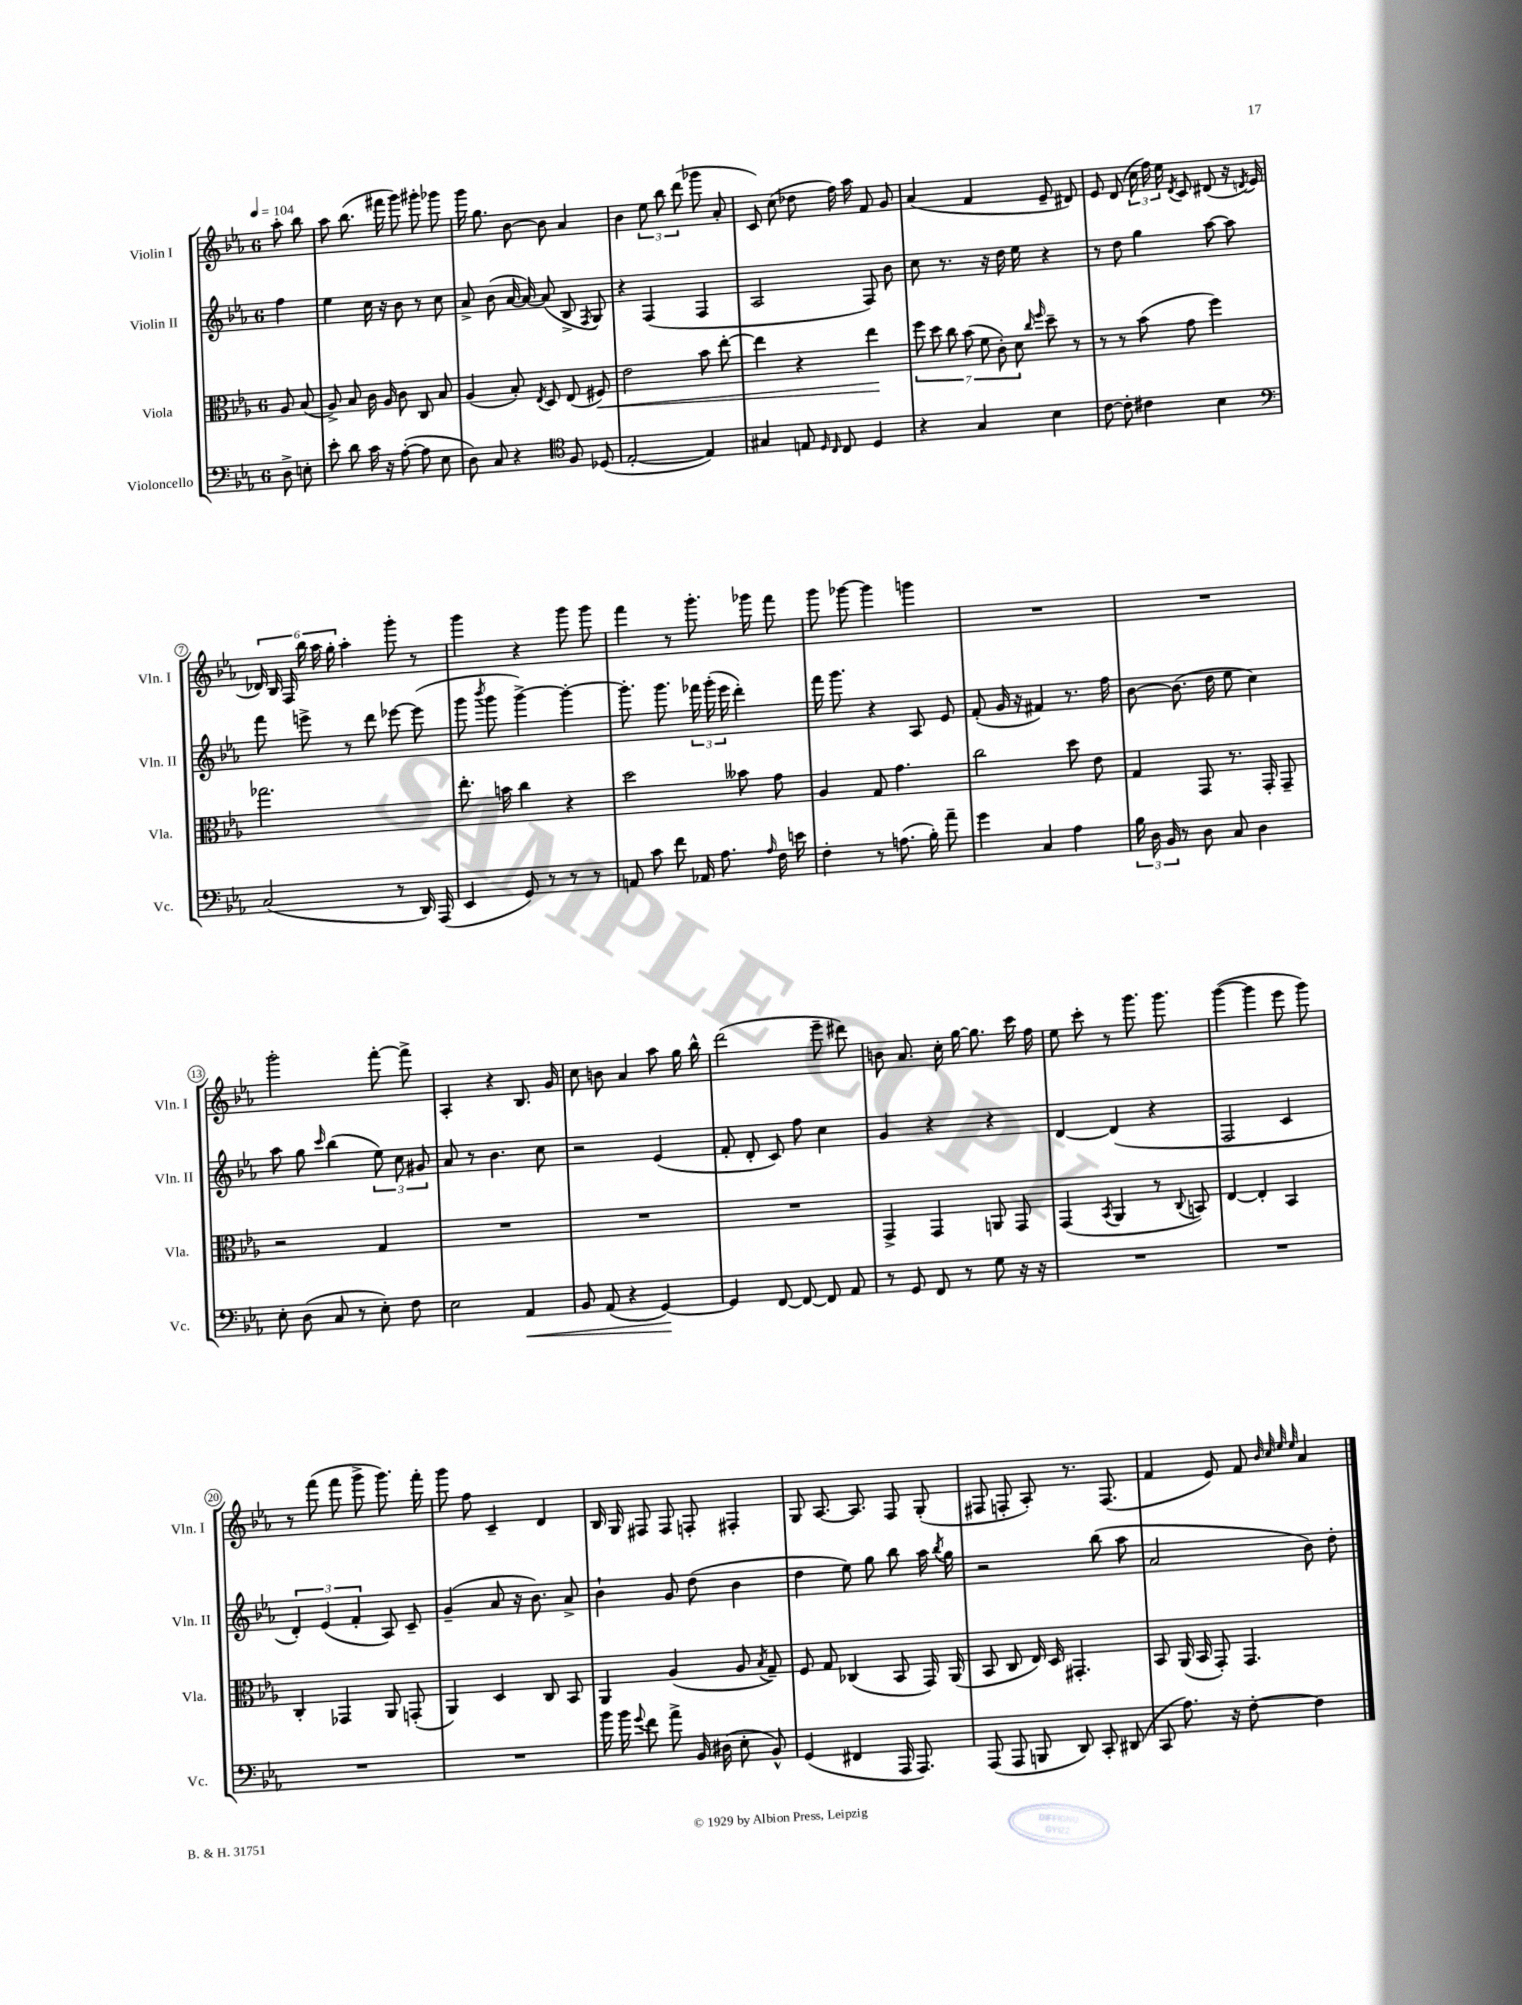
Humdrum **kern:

**kern	**kern	**kern	**kern
*staff4	*staff3	*staff2	*staff1
*clefF4	*clefC3	*clefG2	*clefG2
*k[b-e-a-]	*k[b-e-a-]	*k[b-e-a-]	*k[b-e-a-]
*M6/8	*M6/8	*M6/8	*M6/8
*MM104	*MM104	*MM104	*MM104
8D^	8A-	4ff	8aa-'
8E'	(8B-	.	8bb-
=	=	=	=
8e-'	8A-^)	4ee-	8aa-
8d	8B-	.	(8.bb-
16c	16c	16cc	.
16r	16A-	16r	16fff#
([8A-'	8c	8b-	8ggg)
8A-]	8C	8r	8ggg#'
8E-	8B-	8cc	8ggg-
=	=	=	=
8D)	(4A-	8a-^	16ggg
.	.	.	8.gg
8C	.	(8b-	.
4r	8B-')	[16a-	[8b-
.	.	16a-_)	.
.	8qE-	.	.
.	8D	(8a-]	8b-]
*clefC4	*	*	*
8F	(8E-	8B-^	4a-
.	.	8qF	.
(8D-	8F#)	8G)	.
=	=	=	=
[2E-'	2e-	4r	4b-
.	.	(4F	12ee-
.	.	.	12bb-
.	.	.	(12ddd
4E-])	8b-	4F	8ggg-
.	[8ee-'	.	8a-'
=	=	=	=
4G#	4ee-]	2A-	8c)
.	.	.	(8cc
8E	4r	.	8dd-
16qqD	.	.	.
16qqC	.	.	.
8C	.	.	16ff)
.	.	.	16aa-
4D	4ee-	8F)	8f
.	.	8b-	8g
=	=	=	=
4r	14ff	8cc	(4a-
.	14dd	.	.
.	.	8.r	.
.	14cc	.	.
.	(14b-	.	.
4G	.	.	4f
.	14f	.	.
.	.	16r	.
.	14c')	.	.
.	.	16dd	.
.	14d	.	.
.	.	16ee-	.
.	16qqcc	.	.
.	16qqff	.	.
4B-	8dd~	4r	8e-~
.	8r	.	8d#)
=	=	=	=
[8c	8r	8r	8e-
8c']	8r	8dd	(8d
4c#	(8b-	4gg	24cc
.	.	.	24ff)
.	.	.	24ee-
.	.	.	8qd
.	8g	.	8c
4B-	4ff)	[8aa-	(8d#
.	.	8aa-]	16r
.	.	.	8qd
.	.	.	16e-
=	=	=	=
*clefF4	*	*	*
(2C	2.gg-	8fff	24d-)
.	.	.	24B-
.	.	.	24F
.	.	8eee^	24bb-
.	.	.	24aa-
.	.	.	24gg'
.	.	8r	4aa-'
.	.	8ddd	.
8r	.	[8eee-	8ggg'
16DD)	.	(8eee-]	8r
(16AAA-	.	.	.
=	=	=	=
4EE-	8.ee-'	8ggg	4ggg
.	.	8qbbb-	.
.	.	8ggg	.
.	16b	.	.
8GG)	4cc	[4ggg^)	4r
8r	.	.	.
8r	4r	4ggg'_	8ggg
8r	.	.	8ggg
=	=	=	=
8AA	2dd	8.ggg']	4fff
8c	.	.	.
.	.	8.ggg	.
8f	.	.	8r
16AA-	.	24fff-	8.ggg'
.	.	(24ggg'	.
8.A-	.	.	.
.	.	24eee-	.
.	8b--	4ddd')	.
.	.	.	16ggg-
16qqA-	.	.	.
16F	8g	.	8fff
16e	.	.	.
=	=	=	=
4F'	4A-	16fff	8ggg
.	.	8.ggg	.
.	.	.	[8ggg-
8r	8G	4r	4ggg-]
(8.A	4.g	.	.
.	.	8A-	4ggg
16B-')	.	.	.
8a-~	.	8e-	.
=	=	=	=
4g	2cc	(8f'	2.r
.	.	16g	.
.	.	16r	.
4C	.	4f#)	.
4A-	8dd	8.r	.
.	8e-	.	.
.	.	16ff	.
=	=	=	=
24B-	4G	[8b-	2.r
24D	.	.	.
24BB-	.	.	.
8r	.	(8.b-]	.
8D	8GG	.	.
.	.	16dd	.
8C	8.r	8ee-	.
4D	.	4cc)	.
.	16GG'	.	.
.	8GG~	.	.
=	=	=	=
8E-'	2r	8aa-	2ggg'
(8D	.	8gg	.
.	.	16qqccc	.
8C	.	(4bb-	.
8r	.	.	.
8E-')	4G	12ee-)	[8fff'
.	.	12cc	.
8F	.	.	8fff^]
.	.	12g#	.
=	=	=	=
2E-	2.r	8a-	4A-'
.	.	8r	.
.	.	4.b-	4r
4AA-	.	.	8.B-
.	.	8cc	.
.	.	.	16g
=	=	=	=
8BB-	2.r	2r	8cc
(8AA-	.	.	8b
4r	.	.	4a-
[4GG)	.	(4e-	8aa-
.	.	.	16gg
.	.	.	16bb-^^
=	=	=	=
4GG]	2.r	8f'	(2ddd
.	.	8d'	.
[8FF	.	8c)	.
8FF_	.	8ff	.
8FF]	.	4cc	8eee-~
8AA-	.	.	8ddd#)
=	=	=	=
8r	4GG^	4g	8b
8GG	.	.	8.a-
8FF	4GG	4r	.
.	.	.	16cc'
8r	.	.	[16gg
.	.	.	8.gg]
8G	8AA	4r	.
16r	8GG	.	16ccc
16r	.	.	16ff
=	=	=	=
2.r	(4GG	[4d	8ee-
.	.	.	8ccc'
.	8qBB-	.	.
.	4AA-	(4d]	8r
.	.	.	8.ggg
.	8r	4r	.
.	.	.	8.ggg
.	8qqC	.	.
.	8BB)	.	.
=	=	=	=
2.r	[4E-	2F	([4ggg
.	4E-']	.	4ggg]
.	4BB-	4c	8eee-
.	.	.	8ggg)
=	=	=	=
2.r	4C'	6d')	8r
.	.	.	(8fff
.	.	(6e-	.
.	4GG-	.	8fff
.	.	6f'	.
.	.	.	8ggg^
.	8AA-	8A-)	8.ggg)
.	(8GG'	8c~	.
.	.	.	16fff'
=	=	=	=
2.r	4AA-)	(4g~	8ggg
.	.	.	8ff
.	4D	8a-	4c~
.	.	16r	.
.	.	8.b-)	.
.	8C	.	4d
.	8BB-	8a-^	.
=	=	=	=
16b-	4AA-	4b-`	16B-
16b-	.	.	16G
8qqg	.	.	.
8f	.	.	8F#
8a-^	(4A-	8g	8F#
16BB-	.	(8dd	8F'
(16D#	.	.	.
8E-'	8A-	4b-	4F#'
.	8qB-	.	.
8BB-^^)	8G~)	.	.
=	=	=	=
(4GG	8F	4dd	8G
.	8G	.	[8.A-
4FF#	(4C-	8ee-)	.
.	.	.	8.A-]
.	.	8gg	.
16AAA-	8BB-	8bb-	8F
8.AAA-)	.	.	.
.	16GG)	16aa-	(8G'
.	.	8qbb-	.
.	(16AA-	16gg	.
=	=	=	=
(8AAA-	8BB-	2r	8F#
8AAA-	8C	.	8F'
8BBB	16E-)	.	8A-')
.	16D	.	.
8DD)	4.GG#'	.	8.r
8CC'	.	(8bb-	.
.	.	.	(8.F
(8DD#	.	8aa-	.
=	=	=	=
8CC	8BB-	2a-	4f
8.A-)	(16AA-	.	.
.	16BB-	.	.
.	8GG')	.	8e-)
16r	.	.	.
[8F'	4.GG	.	8f
.	.	.	32qqb-
.	.	.	32qqcc
.	.	.	32qqee-
.	.	.	32qqee-
4F]	.	8b-)	4a-
.	.	8dd'	.
==	==	==	==
*-	*-	*-	*-
